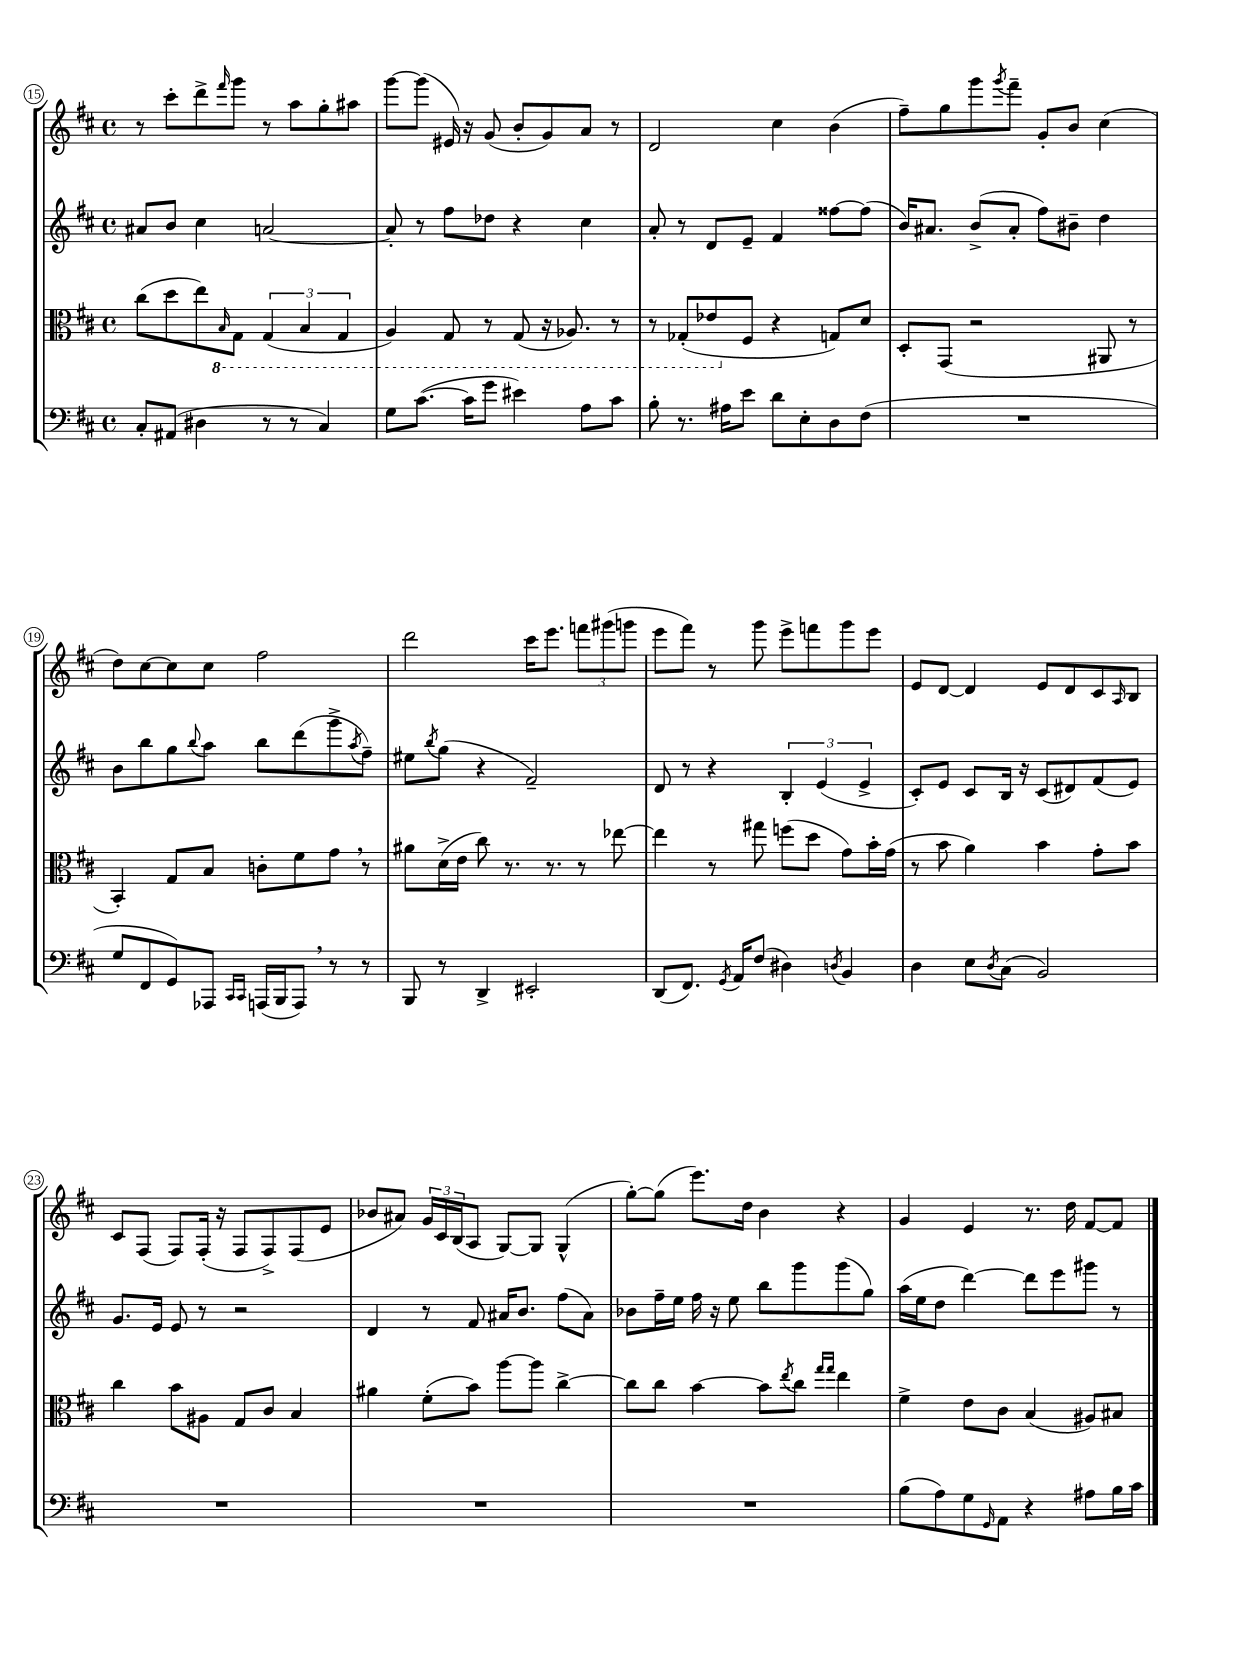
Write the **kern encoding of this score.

**kern	**kern	**kern	**kern
*staff4	*staff3	*staff2	*staff1
*clefF4	*clefC3	*clefG2	*clefG2
*k[f#c#]	*k[f#c#]	*k[f#c#]	*k[f#c#]
*M4/4	*M4/4	*M4/4	*M4/4
*met(c)	*met(c)	*met(c)	*met(c)
8C#'	(8cc#	8a#	8r
(8AA#	8dd	8b	8ccc#'
4D#	8ee)	4cc#	8ddd^
.	16qqBB	.	16qqfff#
.	8GG	.	8ggg
8r	(6GG	[2a	8r
8r	.	.	8aa
.	6BB	.	.
4C#)	.	.	8gg'
.	6GG	.	.
.	.	.	8aa#
=	=	=	=
8G	4AA)	8a']	[8ggg
([8.c#	.	8r	(8ggg]
.	8GG	8ff#	16e#)
16c#]	.	.	16r
8g	8r	8dd-	(8g
4e#)	(8GG	4r	8b'
.	16r	.	8g)
.	8.AA-)	.	.
8A	.	4cc#	8a
8c#	8r	.	8r
=	=	=	=
8B'	8r	8a'	2d
8.r	(8GG-'	8r	.
.	8E-	8d	.
16A#	.	.	.
8e	8F#	8e~	.
8d	4r	4f#	4cc#
8E'	.	.	.
8D	8G)	[8ff##	(4b
(8F#	8d	(8ff##]	.
=	=	=	=
1r	8D'	16b)	8ff#~)
.	.	8.a#	.
.	(8GG	.	8gg
.	2r	(8b^	8ggg
.	.	.	8qggg
.	.	8a#'	8fff#~
.	.	8ff#)	8g'
.	.	8b#~	8b
.	8AA#	4dd	(4cc#
.	8r	.	.
=	=	=	=
8G	4BB')	8b	8dd)
8FF#	.	8bb	[8cc#
8GG)	8G	8gg	8cc#]
.	.	8qqbb	.
8AAA-	8B	8aa	8cc#
16qqCC#	.	.	.
16qqCC#	.	.	.
(16AAA	8c'	8bb	2ff#
16BBB	.	.	.
8AAA)	8f#	(8ddd	.
8r	8g	8ggg^	.
.	.	8qaa	.
8r	8r	8ff#~)	.
=	=	=	=
8BBB	8a#	8ee#	2ddd
.	.	8qbb	.
8r	(16d^	(8gg	.
.	16e	.	.
4DD^	8cc#)	4r	.
.	8.r	.	.
2EE#'	.	2f#~)	16ccc#
.	8.r	.	8.eee
.	8r	.	12fff
.	.	.	(12ggg#
.	[8ee-	.	.
.	.	.	12ggg
=	=	=	=
(8DD	4ee-]	8d	8eee
8.FF#)	.	8r	8fff#)
.	8r	4r	8r
8qGG	.	.	.
16AA	.	.	.
(8F#	8gg#	.	8ggg
4D#)	(8ff	6B'	8eee^
.	8dd	.	8fff
.	.	(6e	.
8qD	.	.	.
4BB	8g)	.	8ggg
.	.	6e^	.
.	16b'	.	8eee
.	(16g	.	.
=	=	=	=
4D	8r	8c#')	8e
.	8b	8e	[8d
8E	4a)	8c#	4d]
8qD	.	.	.
(8C#	.	16B	.
.	.	16r	.
2BB)	4b	(8c#	8e
.	.	8d#)	8d
.	8g'	(8f#	8c#
.	.	.	16qqA
.	8b	8e)	8B
=	=	=	=
1r	4cc#	8.g	8c#
.	.	.	(8F#
.	.	16e	.
.	8b	8e	8F#)
.	8A#	8r	(16F#'
.	.	.	16r
.	8G	2r	8F#
.	8c#	.	8F#^)
.	4B	.	(8F#
.	.	.	8e
=	=	=	=
1r	4a#	4d	8b-
.	.	.	8a#)
.	(8f#'	8r	24g
.	.	.	24c#
.	.	.	(24B
.	8b)	8f#	8A
.	[8aa	16a#	[8G)
.	.	8.b	.
.	8aa]	.	8G]
.	[4cc#^	(8ff#	(4G^^
.	.	8a#)	.
=	=	=	=
1r	8cc#]	8b-	[8gg')
.	8cc#	16ff#~	(8gg]
.	.	16ee	.
.	[4b	16ff#	8.eee)
.	.	16r	.
.	.	8ee	.
.	.	.	16dd
.	8b]	8bb	4b
.	8qee	.	.
.	8cc#	8ggg	.
.	16qqgg	.	.
.	16qqgg	.	.
.	4ee	(8ggg	4r
.	.	8gg)	.
=	=	=	=
(8B	4f#^	(16aa	4g
.	.	16ee	.
8A)	.	8dd	.
8G	8e	[4ddd)	4e
16qqGG	.	.	.
8AA	8c#	.	.
4r	(4B	8ddd]	8.r
.	.	8eee	.
.	.	.	16dd
8A#	8A#)	8ggg#	[8f#
16B	8B#	8r	8f#]
16c#	.	.	.
==	==	==	==
*-	*-	*-	*-
